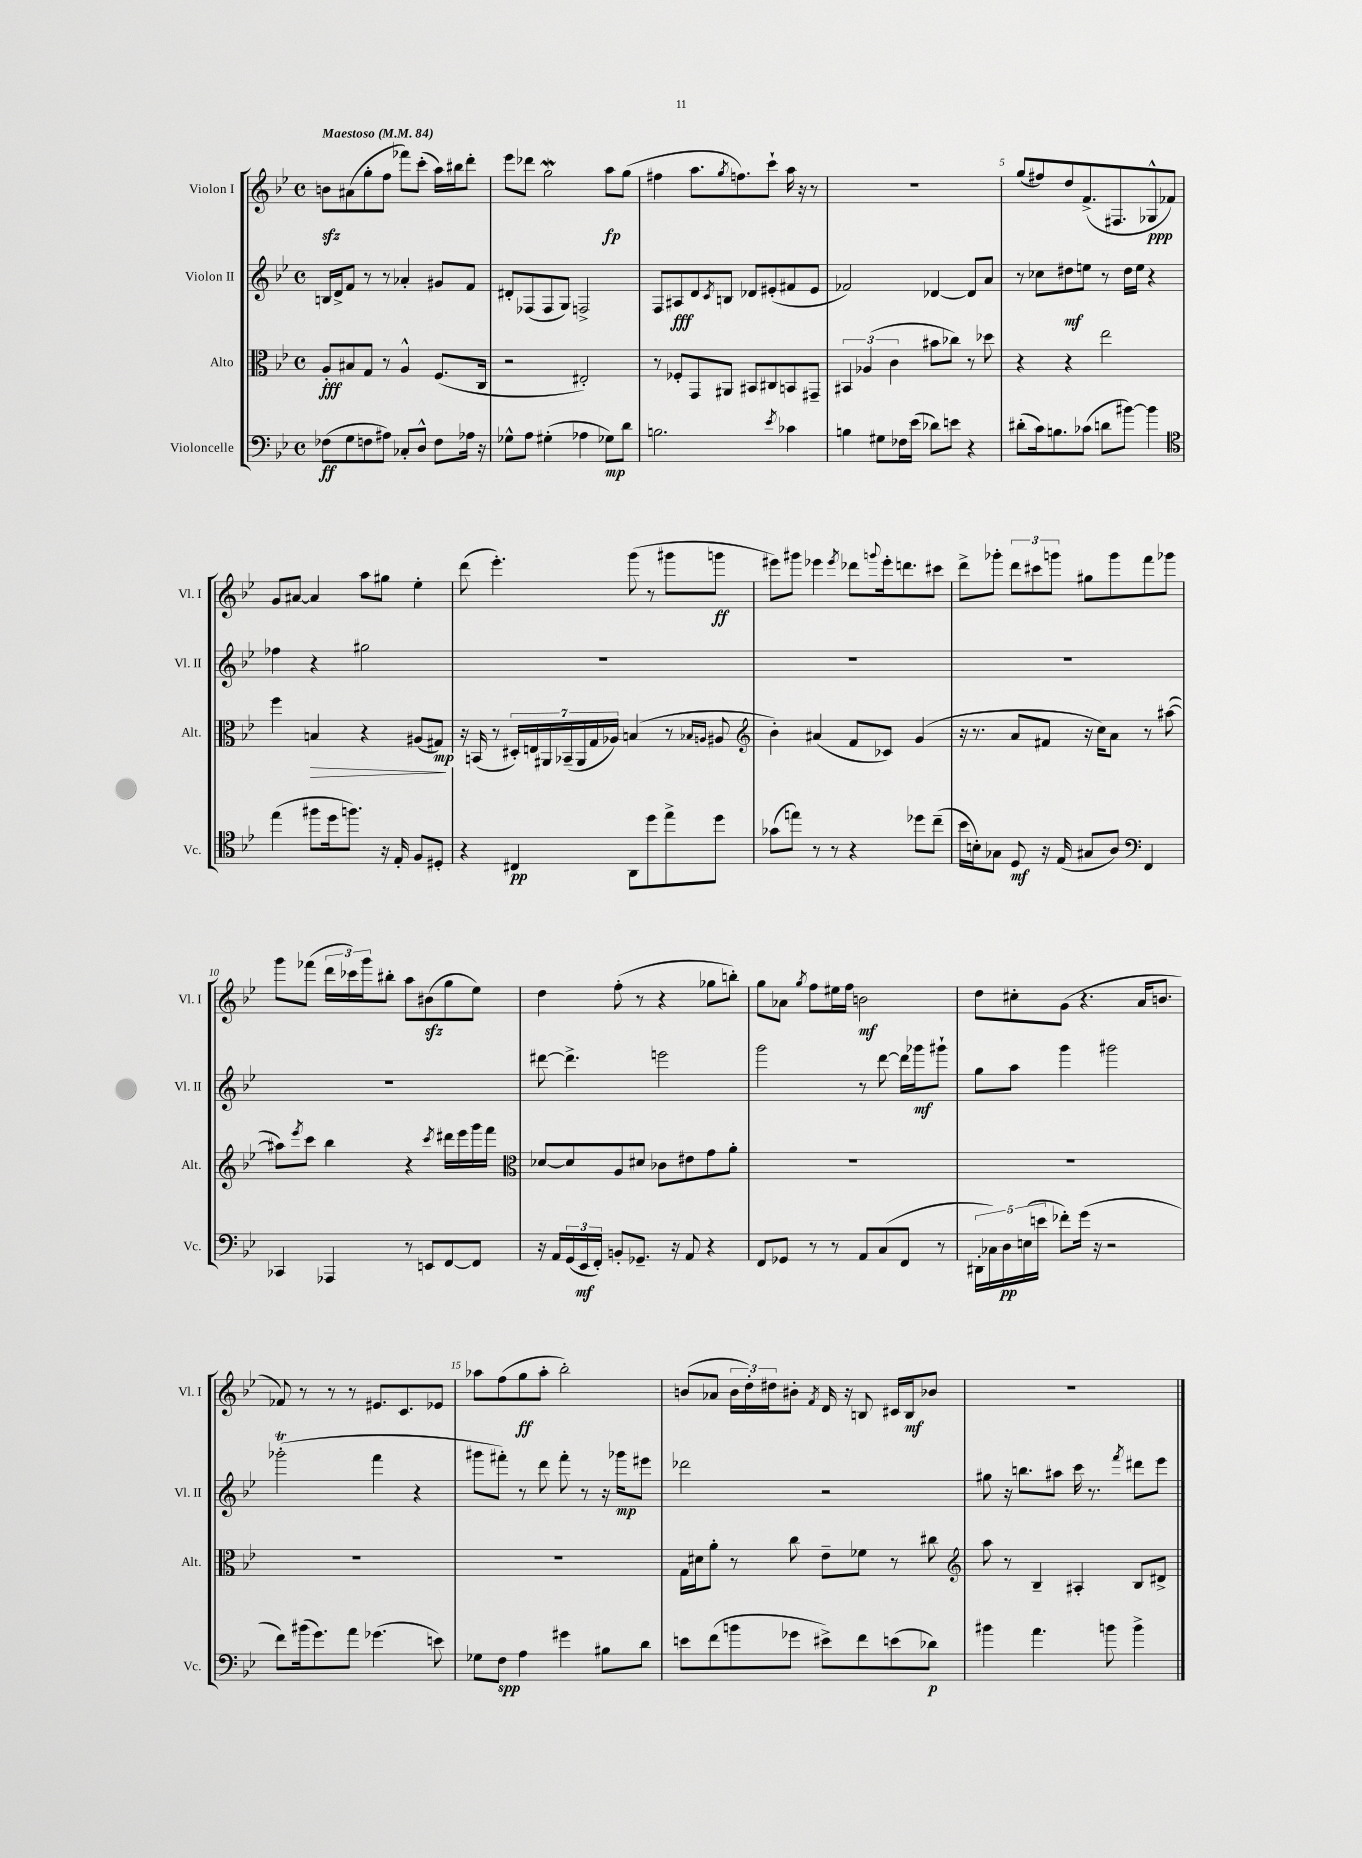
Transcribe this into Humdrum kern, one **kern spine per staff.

**kern	**kern	**kern	**kern
*staff4	*staff3	*staff2	*staff1
*clefF4	*clefC3	*clefG2	*clefG2
*k[b-e-]	*k[b-e-]	*k[b-e-]	*k[b-e-]
*M4/4	*M4/4	*M4/4	*M4/4
*met(c)	*met(c)	*met(c)	*met(c)
*MM84	*MM84	*MM84	*MM84
(8F-\L	8A'/L	16B/LL	8b\L
.	.	16d^/J	.
8G\	8B#/	8f/J	(8a#\
8F\	8G/J	8r	8gg'\
8A#\J)	8r	8r	8ff\J
8C-'/L	4A^^/	4a-'/	8fff-\L)
8D^^/J	.	.	(8ccc'\J
8F\L	(8.F/L	8g#/L	16aa\LL)
.	.	.	16bb#\J
16A-\Jk	.	8f/J	8ddd'\J
16r	16C/Jk	.	.
=	=	=	=
8G-^^\L	2r	8d#'/L	8eee-\L
8A\J	.	(8F-/	8ddd-\J
(4G#'\	.	8F-/	2gg\
.	.	8G/J)	.
4A-\	2E#'/)	2F^/	.
8G-\L)	.	.	8aa\L
8d\J	.	.	(8gg\J
=	=	=	=
2.B\	8r	8F/L	4ff#\
.	8F-'/L	8A#/	.
.	8GG/	8d/	8.aa\L
.	.	8qc/	.
.	8AA#/J	8B/J	.
.	.	.	8qgg/
.	.	.	8.ff\)
.	8BB#/L	8d-/L	.
.	8C#/	(8e#'/	8ccc`\J
8qe-/	.	.	.
4c-\	8BB/	8f#/	16aa\
.	.	.	16r
.	8GG#~/J	8e#/J	8r
=	=	=	=
4B\	6BB#/	2f-/)	1r
.	(6A-/	.	.
8G#\L	.	.	.
.	6c\	.	.
16F-\L	.	.	.
(16e-\JJ	.	.	.
8d-\L)	8b#\L	[4d-/	.
8e\J	8cc-\J)	.	.
4r	8r	8d-/]L	.
.	8dd-\	8a/J	.
=	=	=	=
(8d#'\L	4r	8r	(8gg/L
16c\k)	.	8cc-\L	8ff#/)
8.B\	.	.	.
.	4r	8dd#\	8dd/
(8c-\J	.	8ee\J	(8.f^/
8d\L	2ee-\	8r	.
.	.	.	8.F#/
[8b#\J)	.	16dd#\LL	.
.	.	16ee\JJ	.
4b#\]	.	4r	8G-^^/
.	.	.	8f-/J)
=	=	=	=
*clefC4	*	*	*
(4ee-\	4ff\	4ff-\	8g/L
.	.	.	[8a#/J
8ff#\L	4B/	4r	4a#/]
16dd\k	.	.	.
8.ff\J)	.	.	.
.	4r	2gg#\	8aa\L
16r	.	.	8gg#\J
16E-'/	.	.	.
8F/L	(8A#/L	.	4ee-'\
8D#'/J	8G#/J)	.	.
=	=	=	=
4r	16r	1r	(8ddd\
.	(16BB/	.	.
.	8r	.	4.eee-'\)
4C#/	28D#'/LL)	.	.
.	28E/	.	.
.	28AA#/	.	.
.	(28BB-~/	.	.
.	28AA#/	.	.
.	28G/	.	.
.	28A-/JJ)	.	.
8AA\L	(4B/	.	(8ggg\
8dd\	.	.	8r
8ee-^\	8r	.	8ggg#\L
.	16qqB-/LL	.	.
.	16qqA/JJ	.	.
8dd\J	8A#/	.	8ggg\J
=	=	=	=
*	*clefG2	*	*
(8g-\L	4b-'\)	1r	8eee#\L)
8ee\J)	.	.	8ggg#\J
8r	(4a#/	.	4eee-\
8r	.	.	.
.	.	.	8qeee-/
4r	8f/L	.	8ddd-\L
.	.	.	8qqggg/
.	8c-/J)	.	16eee-'\k
.	.	.	8.ddd\
8dd-\L	(4g/	.	.
(8cc~\J	.	.	8ccc#\J
=	=	=	=
16b-\LL	16r	1r	8ddd^\L
16B'\J)	8.r	.	.
8G-\J	.	.	8ggg-'\J
8D/	8a/L	.	12ddd\L
.	.	.	12ccc#\
16r	8f#/J	.	.
.	.	.	12ggg\J
(16E-/	.	.	.
8G#/L	16r	.	8gg#\L
.	16cc\LK)	.	.
8A/J)	8a\J	.	8ggg\
*clefF4	*	*	*
4FF/	8r	.	8fff\
.	([8aa#\	.	8ggg-\J
=	=	=	=
4CC-/	8aa#\]L)	1r	8ggg\L
.	8qeee-/	.	.
.	8ccc\J	.	(8fff-\J
4AAA-/	4bb-\	.	24ddd\LL
.	.	.	24ccc-\)
.	.	.	24ggg\J
.	.	.	8bb#'\J
8r	4r	.	8aa\L
8EE/L	.	.	(8b#\
.	8qccc/	.	.
[8FF/	16ddd#\LL	.	8gg\
.	16eee-\	.	.
8FF/]J	16ggg\	.	8ee-\J)
.	16fff\JJ	.	.
=	=	=	=
*	*clefC3	*	*
16r	[8d-/L	[8ddd#\	4dd\
16AA/LL	.	.	.
(24GG/	8d-/]	4.ddd#^\]	.
24EE-/	.	.	.
24FF'/JJ)	.	.	.
8BB'/L	8A/	.	(8ff'\
8.GG-~/J	8d#/J	.	8r
.	8c-\L	2eee\	4r
16r	.	.	.
8AA/	8e#\	.	.
4r	8g\	.	8gg-\L
.	8a'\J	.	8bb'\J)
=	=	=	=
8FF/L	1r	2ggg\	8gg\L
8GG-/J	.	.	8a-\J
.	.	.	8qgg/
8r	.	.	8ff\L
8r	.	.	16ee#\L
.	.	.	16ff\JJ
8AA/L	.	8r	2b\
(8C/	.	[8ddd\	.
8FF/J	.	16ddd\]LL	.
.	.	16ggg-\J	.
8r	.	8ggg#`\J	.
=	=	=	=
20DD#'\LL	1r	8gg\L	8dd\L
20C-\)	.	.	.
20D\	.	.	.
.	.	8aa\J	8cc#'\
(20E\	.	.	.
20e\JJ	.	.	.
8f-'\L)	.	4ggg\	(8g\J
(16g\Jk	.	.	4.r
16r	.	.	.
2r	.	2ggg#\	.
.	.	.	16a/LK
.	.	.	8.b/J
=	=	=	=
8f\L)	1r	(2ggg-'\	8f-/)
(16b#\k	.	.	8r
8.g\)	.	.	.
.	.	.	8r
8a\J	.	.	8r
(4.g-\	.	4fff\	8.e#/L
.	.	.	8.c/
.	.	4r	.
8e\)	.	.	8e-/J
=	=	=	=
8G-\L	1r	8ggg#\L	8aa-\L
8F\J	.	8fff#'\J)	(8ff\
4A\	.	8r	8gg\
.	.	8ddd\	8aa-'\J
4g#\	.	8fff#'\	2bb-'\)
.	.	8r	.
8B#\L	.	16r	.
.	.	16ggg-\LK	.
8d\J	.	8eee#\J	.
=	=	=	=
8e\L	16G\LL	2ddd-\	(8b/L
.	16d#\J	.	.
(8f\	8a'\J	.	8a-/J
8b\	8r	.	24b\LL
.	.	.	24dd'\)
.	.	.	24dd#\J
8g-\J	8cc\	.	8b#'\J
.	.	.	8qf/
8e#^\L)	8e-~\L	2r	16d/
.	.	.	16r
8f\	8f-\J	.	8B/
(8e\	8r	.	16c#/LL
.	.	.	16B/J
8d-\J)	8cc#\	.	8b-/J
=	=	=	=
*	*clefG2	*	*
4b#\	8aa\	8gg#\	1r
.	8r	16r	.
.	.	8.bb\L	.
4.a\	4B-~/	.	.
.	.	8aa#\J	.
.	4A#'/	16ccc\	.
.	.	8.r	.
8b\	.	.	.
.	.	8qfff/	.
4b^\	8B-/L	8ddd#\L	.
.	8d#^/J	8eee-\J	.
==	==	==	==
*-	*-	*-	*-
